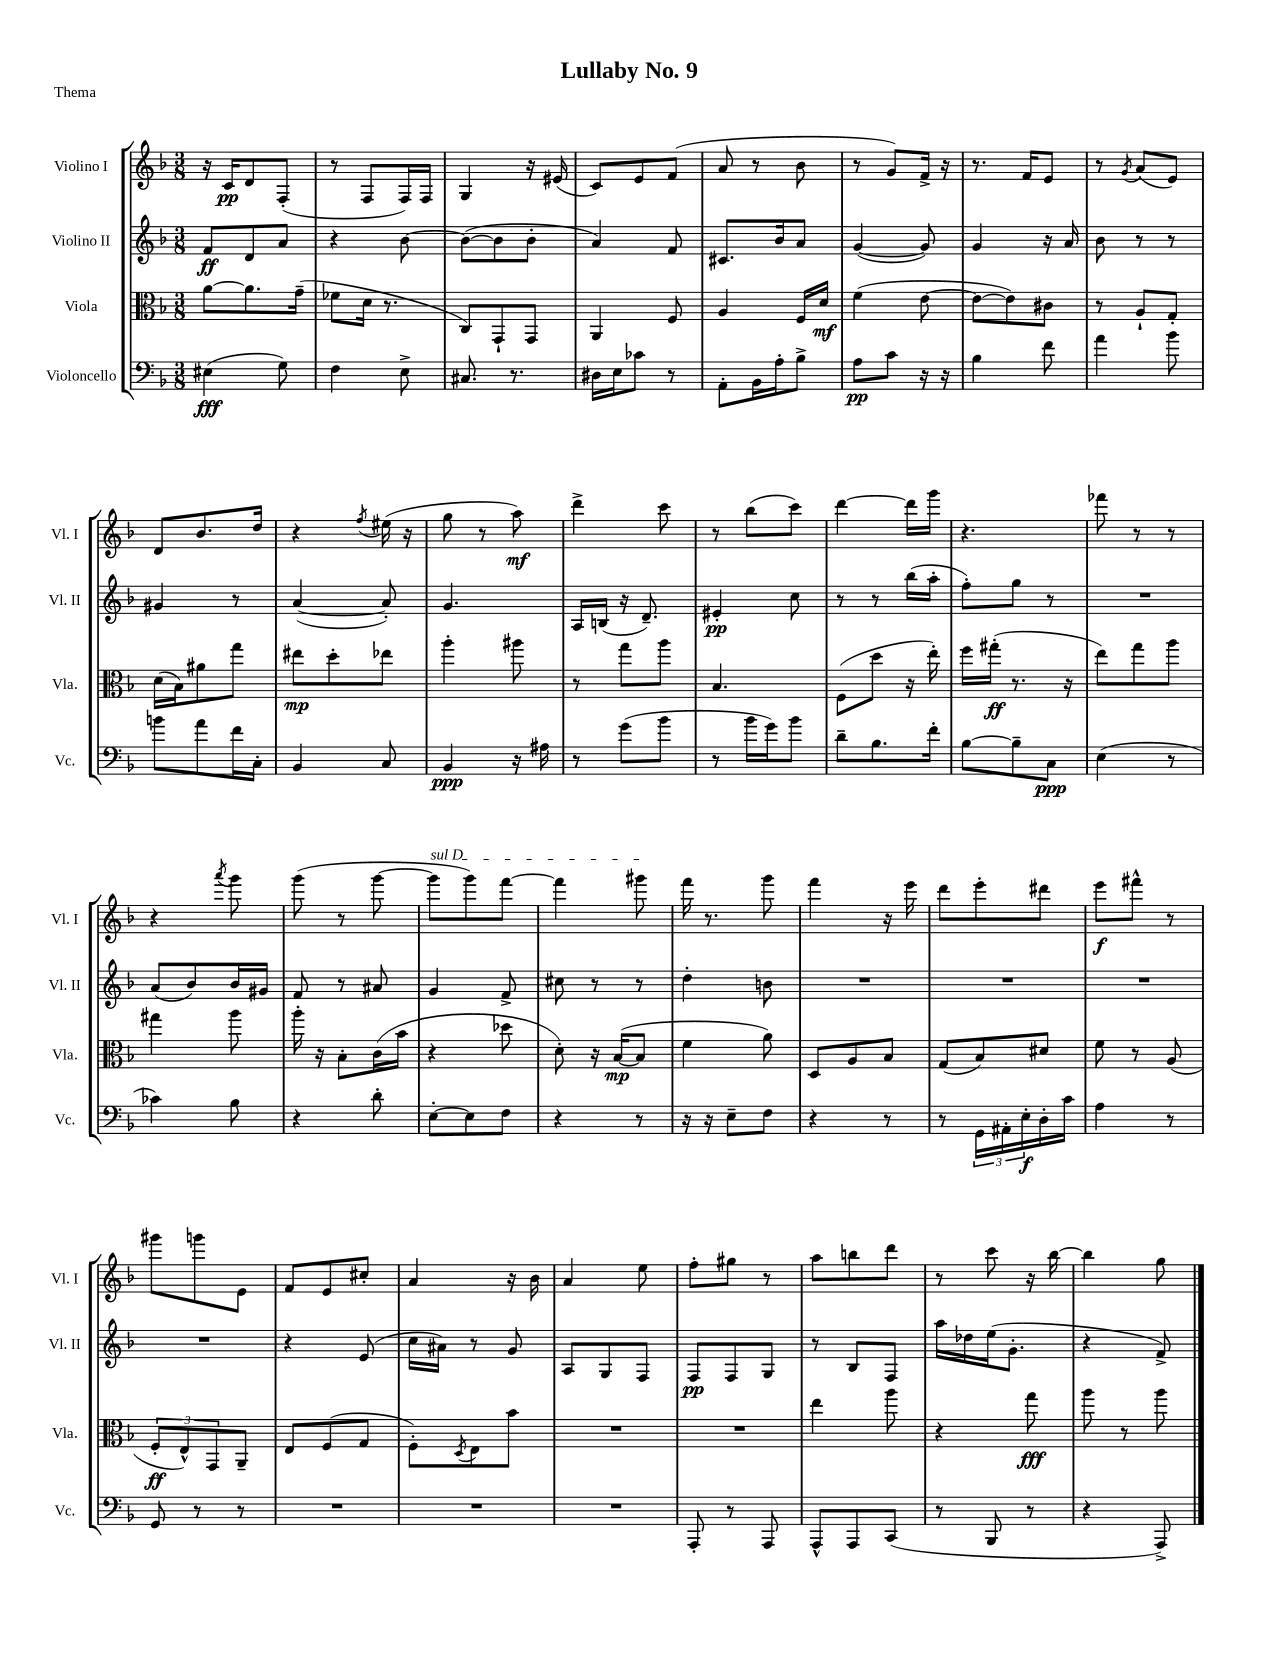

**kern	**dynam	**kern	**dynam	**kern	**dynam	**kern	**dynam
*part4	*part4	*part3	*part3	*part2	*part2	*part1	*part1
*staff4	*staff4	*staff3	*staff3	*staff2	*staff2	*staff1	*staff1
*I"Violoncello	*	*I"Viola	*	*I"Violino II	*	*I"Violino I	*
*I'Vc.	*	*I'Vla.	*	*I'Vl. II	*	*I'Vl. I	*
*clefF4	*	*clefC3	*	*clefG2	*	*clefG2	*
*k[b-]	*	*k[b-]	*	*k[b-]	*	*k[b-]	*
*M3/8	*	*M3/8	*	*M3/8	*	*M3/8	*
=1	=1	=1	=1	=1	=1	=1	=1
(4E#X\	fff	[8a\L	.	8f/L	ff	16r	.
.	.	.	.	.	.	16c/KL	pp
.	.	8.a\]	.	8d/	.	8d/	.
8G\)	.	.	.	8a/J	.	(8F'/J	.
.	.	(16g~\Jk	.	.	.	.	.
=2	=2	=2	=2	=2	=2	=2	=2
4F\	.	8f-X\L	.	4r	.	8r	.
.	.	16d\Jk	.	.	.	8F/L	.
.	.	8.r	.	.	.	.	.
8E^\	.	.	.	[8b-\	.	16F/L)	.
.	.	.	.	.	.	16F/JJ	.
=3	=3	=3	=3	=3	=3	=3	=3
8.C#X/	.	8C/L)	.	(8b-\L_	.	4G/	.
.	.	8GG`/	.	8b-\]	.	.	.
8.r	.	.	.	.	.	.	.
.	.	8GG/J	.	8b-'\J	.	16r	.
.	.	.	.	.	.	(16e#X/	.
=4	=4	=4	=4	=4	=4	=4	=4
16D#X\LL	.	4AA/	.	4a/)	.	8c/L)	.
16E\J	.	.	.	.	.	.	.
8c-X\J	.	.	.	.	.	8e/	.
8r	.	8F/	.	8f/	.	(8f/J	.
=5	=5	=5	=5	=5	=5	=5	=5
8AA'\L	.	4A/	.	8.c#X/L	.	8a/	.
16BB-\L	.	.	.	.	.	8r	.
16A'\J	.	.	.	16b-/k	.	.	.
8B-^\J	.	16F/LL	.	8a/J	.	8b-\	.
.	.	16d/JJ	mf	.	.	.	.
=6	=6	=6	=6	=6	=6	=6	=6
8A\L	pp	(4f\	.	([4g/	.	8r	.
8c\J	.	.	.	.	.	8g/L)	.
16r	.	[8e\	.	8g/])	.	16f^/Jk	.
16r	.	.	.	.	.	16r	.
=7	=7	=7	=7	=7	=7	=7	=7
4B-\	.	8e\L_	.	4g/	.	8.r	.
.	.	8e\])	.	.	.	.	.
.	.	.	.	.	.	16f/KL	.
8f\	.	8c#X\J	.	16r	.	8e/J	.
.	.	.	.	16a/	.	.	.
=8	=8	=8	=8	=8	=8	=8	=8
4a\	.	8r	.	8b-\	.	8r	.
.	.	.	.	.	.	8qg/	.
.	.	8A`/L	.	8r	.	(8a/L	.
8b-\	.	8G'/J	.	8r	.	8e/J)	.
!!LO:LB:g=z
=9	=9	=9	=9	=9	=9	=9	=9
8bn\L	.	(16d\LL	.	4g#X/	.	8d/L	.
.	.	16B-\J)	.	.	.	.	.
8a\	.	8a#X\	.	.	.	8.b-/	.
16f\L	.	8gg\J	.	8r	.	.	.
16C'\JJ	.	.	.	.	.	16dd/Jk	.
=10	=10	=10	=10	=10	=10	=10	=10
4BB-/	.	8ee#X\L	mp	([4a/	.	4r	.
.	.	8dd'\	.	.	.	.	.
.	.	.	.	.	.	8qff/	.
8C/	.	8ee-X\J	.	8a'/])	.	(16ee#X\	.
.	.	.	.	.	.	16r	.
=11	=11	=11	=11	=11	=11	=11	=11
4BB-/	ppp	4aa'\	.	4.g/	.	8gg\	.
.	.	.	.	.	.	8r	.
16r	.	8aa#X\	.	.	.	8aa\)	mf
16A#X\	.	.	.	.	.	.	.
=12	=12	=12	=12	=12	=12	=12	=12
8r	.	8r	.	16A/LL	.	4ddd^\	.
.	.	.	.	(16Bn/JJ	.	.	.
(8g\L	.	8gg\L	.	16r	.	.	.
.	.	.	.	8.d~/)	.	.	.
8b-\J	.	8aa\J	.	.	.	8ccc\	.
=13	=13	=13	=13	=13	=13	=13	=13
8r	.	4.B-/	.	4e#X'/	pp	8r	.
16b-\LL	.	.	.	.	.	(8bb-\L	.
16g\J)	.	.	.	.	.	.	.
8b-\J	.	.	.	8cc\	.	8ccc\J)	.
=14	=14	=14	=14	=14	=14	=14	=14
8d~\L	.	(8F\L	.	8r	.	[4ddd\	.
8.B-\	.	8dd\J	.	8r	.	.	.
.	.	16r	.	(16bb-\LL	.	16ddd\LL]	.
16f'\Jk	.	16ee'\)	.	16aa'\JJ	.	16ggg\JJ	.
=15	=15	=15	=15	=15	=15	=15	=15
[8B-\L	.	16ff\LL	.	8ff'\L)	.	4.r	.
.	.	(16gg#X'\JJ	ff	.	.	.	.
8B-~\]	.	8.r	.	8gg\J	.	.	.
8C\J	ppp	.	.	8r	.	.	.
.	.	16r	.	.	.	.	.
=16	=16	=16	=16	=16	=16	=16	=16
(4E\	.	8ee\L)	.	4.r	.	8fff-X\	.
.	.	8gg\	.	.	.	8r	.
8r	.	8aa\J	.	.	.	8r	.
!!LO:LB:g=z
=17	=17	=17	=17	=17	=17	=17	=17
4c-X\)	.	4gg#X\	.	(8a/L	.	4r	.
.	.	.	.	8b-/)	.	.	.
.	.	.	.	.	.	8qaaa/	.
8B-\	.	8aa\	.	16b-/L	.	8ggg\	.
.	.	.	.	16g#X/JJ	.	.	.
=18	=18	=18	=18	=18	=18	=18	=18
4r	.	16aa'\	.	8f/	.	(8ggg\	.
.	.	16r	.	.	.	.	.
.	.	8B-'\L	.	8r	.	8r	.
8d'\	.	(16c\L	.	8a#X/	.	[8ggg\	.
.	.	16b-\JJ	.	.	.	.	.
=19	=19	=19	=19	=19	=19	=19	=19
!	!	!	!	!	!	!LO:TX:a:i:t=sul D	!
[8E'\L	.	4r	.	4g/	.	8ggg\L]	.
8E\]	.	.	.	.	.	8ggg\)	.
8F\J	.	8dd-X\	.	8f^/	.	[8fff\J	.
=20	=20	=20	=20	=20	=20	=20	=20
4r	.	8d'\)	.	8cc#X\	.	4fff\]	.
.	.	16r	.	8r	.	.	.
.	.	([16B-/KL	mp	.	.	.	.
8r	.	8B-/J]	.	8r	.	8ggg#X\	.
=21	=21	=21	=21	=21	=21	=21	=21
16r	.	4f\	.	4dd'\	.	16fff\	.
16r	.	.	.	.	.	8.r	.
8E~\L	.	.	.	.	.	.	.
8F\J	.	8a\)	.	8bn\	.	8ggg\	.
=22	=22	=22	=22	=22	=22	=22	=22
4r	.	8D/L	.	4.r	.	4fff\	.
.	.	8A/	.	.	.	.	.
8r	.	8B-/J	.	.	.	16r	.
.	.	.	.	.	.	16eee\	.
=23	=23	=23	=23	=23	=23	=23	=23
8r	.	(8G/L	.	4.r	.	8ddd\L	.
24GG\LL	.	8B-/)	.	.	.	8eee'\	.
24AA#X'\	.	.	.	.	.	.	.
24E'\	f	.	.	.	.	.	.
16D'\	.	8d#X/J	.	.	.	8ddd#X\J	.
16c\JJ	.	.	.	.	.	.	.
=24	=24	=24	=24	=24	=24	=24	=24
4A\	.	8f\	.	4.r	.	8eee\L	f
.	.	8r	.	.	.	8fff#X^^\J	.
8r	.	(8A/	.	.	.	8r	.
!!LO:LB:g=z
=25	=25	=25	=25	=25	=25	=25	=25
8GG/	.	12F'/L	ff	4.r	.	8ggg#X\L	.
.	.	12E^^/)	.	.	.	.	.
8r	.	.	.	.	.	8gggn\	.
.	.	12GG/	.	.	.	.	.
8r	.	8AA~/J	.	.	.	8e\J	.
=26	=26	=26	=26	=26	=26	=26	=26
4.r	.	8E/L	.	4r	.	8f/L	.
.	.	(8F/	.	.	.	8e/	.
.	.	8G/J	.	(8e/	.	8cc#X'/J	.
=27	=27	=27	=27	=27	=27	=27	=27
4.r	.	8F'\L)	.	16cc\LL	.	4a/	.
.	.	.	.	16a#X\JJ)	.	.	.
.	.	8qD/	.	.	.	.	.
.	.	8E\	.	8r	.	.	.
.	.	8b-\J	.	8g/	.	16r	.
.	.	.	.	.	.	16b-\	.
=28	=28	=28	=28	=28	=28	=28	=28
4.r	.	4.r	.	8A/L	.	4a/	.
.	.	.	.	8G/	.	.	.
.	.	.	.	8F/J	.	8ee\	.
=29	=29	=29	=29	=29	=29	=29	=29
8AAA'/	.	4.r	.	8F/L	pp	8ff'\L	.
8r	.	.	.	8F/	.	8gg#X\J	.
8AAA/	.	.	.	8G/J	.	8r	.
=30	=30	=30	=30	=30	=30	=30	=30
8AAA^^/L	.	4ee\	.	8r	.	8aa\L	.
8AAA/	.	.	.	8B-/L	.	8bbn\	.
(8CC/J	.	8aa\	.	8F/J	.	8ddd\J	.
=31	=31	=31	=31	=31	=31	=31	=31
8r	.	4r	.	16aa\LL	.	8r	.
.	.	.	.	16dd-X\	.	.	.
8BBB-/	.	.	.	(16ee\J	.	8ccc\	.
.	.	.	.	8.g'\J	.	.	.
8r	.	8gg\	fff	.	.	16r	.
.	.	.	.	.	.	[16bb-\	.
=32	=32	=32	=32	=32	=32	=32	=32
4r	.	8aa\	.	4r	.	4bb-\]	.
.	.	8r	.	.	.	.	.
8AAA^/)	.	8aa\	.	8f^/)	.	8gg\	.
==	==	==	==	==	==	==	==
*-	*-	*-	*-	*-	*-	*-	*-
